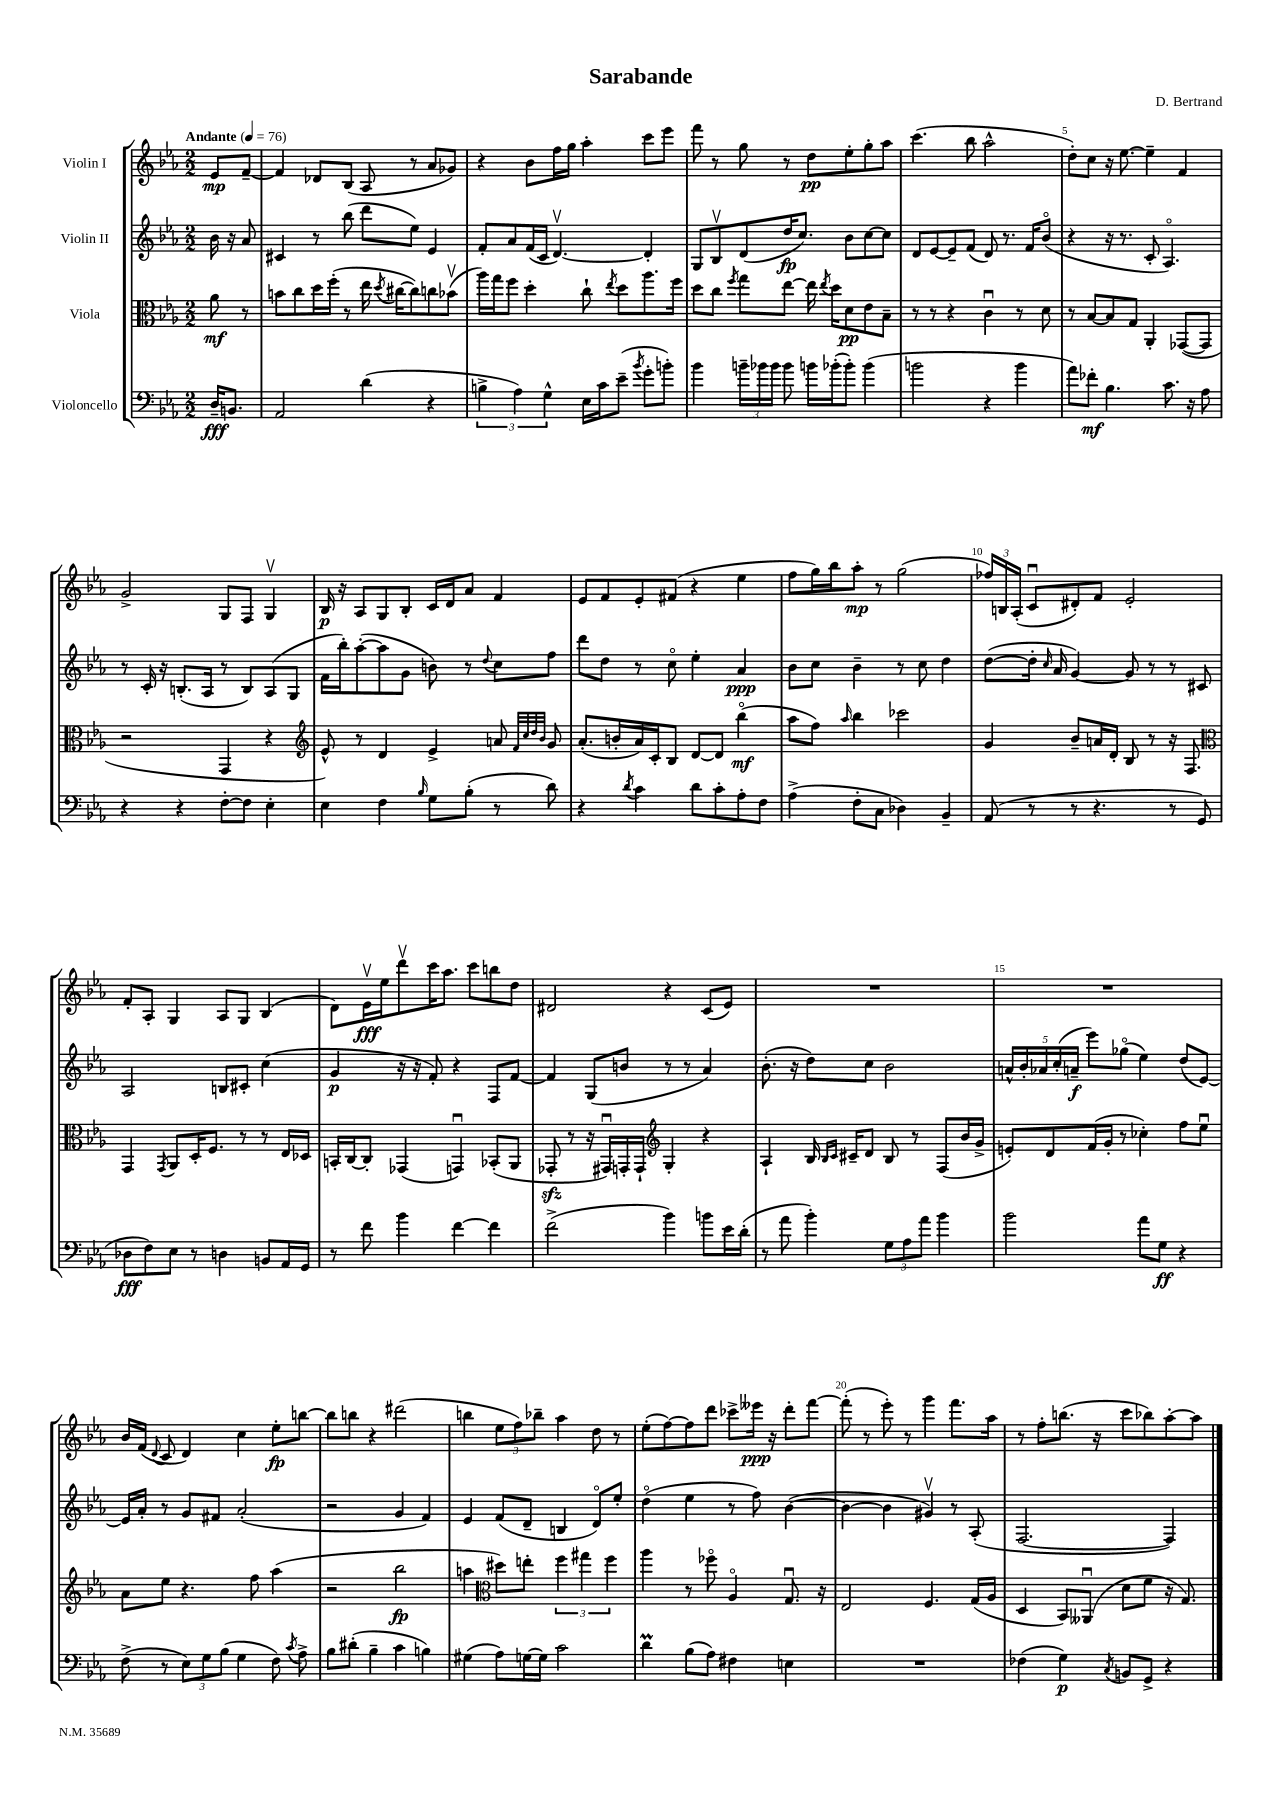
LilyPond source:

\header { title = "Sarabande" composer = "D. Bertrand" }
<<
\new StaffGroup <<
\new Staff = "s0" \with { instrumentName = "Violin I" } {
    \clef treble \key ees \major \numericTimeSignature \time 2/2 \partial 4 \tempo "Andante" 4 = 76
    \autoBeamOff ees'8[\mp f'8]~-- |
    f'4 des'8[ bes8]( aes8 r8 aes'8[ ges'8]) |
    r4 bes'8[ f''16 g''16] aes''4-. c'''8[ ees'''8] |
    f'''8 r8 g''8 r8 d''8[\pp ees''8-. g''8-. aes''8] |
    c'''4.( bes''8 aes''2-^ |
    d''8[-.) c''8] r16 ees''8.~ ees''4-- f'4 |
    g'2-> g8[ f8] g4\upbow |
    bes16\p r16 aes8[ g8 bes8]-. c'16[ d'16 aes'8] f'4 |
    ees'8[ f'8 ees'8-. fis'8]( r4 ees''4 |
    f''8[ g''16) bes''16 aes''8]-.\mp r8 g''2( |
    \tuplet 3/2 { fes''16[) b16 aes16]-.( } c'8[\downbow dis'8-.) f'8] ees'2-. |
    f'8[-. aes8]-. g4 aes8[ g8] bes4( |
    d'8[) ees'16\upbow\fff ees''16 d'''8\upbow c'''16 aes''8.] c'''8[ b''8 d''8] |
    dis'2 r4 c'8[( ees'8]) |
    R1 |
    R1 |
    bes'16[ f'16]( \appoggiatura { d'8 } c'8 d'4) c''4 ees''8[-.\fp b''8]~ |
    b''8[ b''8] r4 dis'''2( |
    b''4 \tuplet 3/2 { ees''8[ f''8) bes''8]-- } aes''4 d''8 r8 |
    ees''8[-.( f''8~) f''8 d'''8] ces'''8[-> eeses'''16]\ppp r16 d'''8[-. f'''8]~ |
    f'''8-.( r8 ees'''8-.) r8 g'''4 f'''8.[ aes''16] |
    r8 f''8[-. b''8.]( r16 c'''8[ bes''8) aes''8~-. aes''8] \bar "|." |
}
\new Staff = "s1" \with { instrumentName = "Violin II" } {
    \clef treble \key ees \major \numericTimeSignature \time 2/2 \partial 4
    \autoBeamOff bes'16 r16 aes'8 |
    cis'4 r8 bes''8( d'''8[ ees''8]) ees'4 |
    f'8[-. aes'8 f'16( c'16] d'4.~\upbow) d'4-. |
    g8[ bes8\upbow d'8( d''16\fp c''8.]) bes'8[ c''8~ c''8] |
    d'8[ ees'8~ ees'8-- f'8]( d'8) r8. f'16[ bes'8]\flageolet( |
    r4 r16 r8. c'8-. aes4.\flageolet) |
    r8 c'16-. r16 b8.[-.( aes16] r8 b8[) aes8( g8] |
    f'16[ bes''16-.) aes''8~-.( aes''8 g'8] b'8) r8 \appoggiatura { d''8 } c''8[ f''8] |
    d'''8[ d''8] r8 c''8\flageolet ees''4-. aes'4\ppp |
    bes'8[ c''8] bes'4-- r8 c''8 d''4 |
    d''8[~( d''16]-. \grace { c''16 } aes'16 g'4~) g'8 r8 r8 cis'8 |
    aes2 b8[ cis'8]-. c''4( |
    g'4\p r16 r16 f'8-.) r4 f8[ f'8]~ |
    f'4 g8[( b'8] r8 r8 aes'4) |
    bes'8.-.( r16 d''8[) c''8] bes'2 |
    \tuplet 5/4 { a'16[-^ bes'16-. aes'16 c''16-.( a'16]--\f } ees'''8[) ges''8]\flageolet( ees''4) d''8[( ees'8]~) |
    ees'16[ aes'16]-. r8 g'8[ fis'8] aes'2-.( |
    r2 g'4 f'4) |
    ees'4 f'8[( d'8]-- b4 d'8[\flageolet) ees''8]-. |
    d''4\flageolet( ees''4 r8 f''8) bes'4~( |
    bes'4~ bes'4 gis'4\upbow) r8 aes8-.( |
    f2.~ f4) \bar "|." |
}
\new Staff = "s2" \with { instrumentName = "Viola" } {
    \clef alto \key ees \major \numericTimeSignature \time 2/2 \partial 4
    \autoBeamOff aes'8\mf r8 |
    b'8[ c''8 d''16 f''16]-.( r8 ees''16 \acciaccatura { d''8 } cis''16[~ cis''8) c''8 bes'8]\upbow( |
    aes''16[) g''16 f''8] d''4-. c''8-! \acciaccatura { ees''8 } d''8[ aes''8. f''16] |
    d''8[ c''8] \acciaccatura { f''8 } g''8[ ees''8]~ ees''16 \acciaccatura { ees''8 } d''16[ d'8\pp ees'8 bes8]-- |
    r8 r8 r4 c'4\downbow r8 d'8 |
    r8 bes8[~ bes8 g8] aes,4-. ges,8[~( ges,8] |
    r2 g,4 r4 |
    \clef treble ees'8-^) r8 d'4 ees'4-> a'8 \grace { f'32[ c''32 d''32 bes'32] } g'8 |
    aes'8.[-.( b'16-. aes'16) c'16-. bes8] d'8[~ d'8] bes''4\flageolet\mf( |
    aes''8[ f''8]) \grace { aes''16 } bes''4 ces'''2 |
    g'4 bes'8[-- a'16 d'16]-. bes8 r8 r16 f8. |
    \clef alto g,4 \acciaccatura { g,8 } aes,8[ d16-. f8.] r8 r8 ees16[ des16] |
    b,16[-. c16~ c8]-. ges,4( g,4\downbow) bes,8[-.( aes,8] |
    ges,8-.\sfz r8 r16 gis,16[\downbow) g,16-. g,16]-! \clef treble g4-. r4 |
    aes4-! bes16 \grace { bes16[ c'16] } cis'16[-- d'8] bes8 r8 f8[( bes'16 g'16]-> |
    e'8[-.) d'8 f'16( g'16]-. r8 ces''4-.) f''8[ ees''8]\downbow |
    aes'8[ ees''8] r4. f''8 aes''4( |
    r2 bes''2\fp |
    a''4 \clef alto dis''8[) e''8]-. \tuplet 3/2 { f''4 gis''4 f''4 } |
    aes''4 r8 fes''8\flageolet aes4\flageolet g8.\downbow r16 |
    ees2 f4. g16[( aes16] |
    d4 bes,8[) aeses,8]\downbow( d'8[ f'8] r16 g8.) \bar "|." |
}
\new Staff = "s3" \with { instrumentName = "Violoncello" } {
    \clef bass \key ees \major \numericTimeSignature \time 2/2 \partial 4
    \autoBeamOff d16[--\fff b,8.] |
    aes,2 d'4( r4 |
    \tuplet 3/2 { b4-> aes4) g4-^ } ees16[ c'16 ees'8]--( \acciaccatura { bes'8 } g'8[-. b'8]-.) |
    bes'4 \tuplet 3/2 { b'16[-- bes'16 bes'16] } bes'8 b'16[ bes'16-.( bes'8]-.) bes'4( |
    b'2 r4 b'4 |
    aes'8[) fes'8]-.\mf bes4. c'8. r16 aes8 |
    r4 r4 f8[~-. f8] ees4-. |
    ees4 f4 \grace { bes16 } g8[ bes8]-.( r8 d'8) |
    r4 \acciaccatura { d'8 } c'4 d'8[ c'8-. aes8-. f8] |
    aes4->( f8[-. c8] des4) bes,4-- |
    aes,8( r8 r8 r4. r8 g,8 |
    des8[\fff f8) ees8] r8 d4 b,8[ aes,16 g,16] |
    r8 f'8 bes'4 f'4~ f'4 |
    f'2->( bes'4) b'8[ ees'16 d'16]-.( |
    r8 aes'8 bes'4-.) \tuplet 3/2 { g8[ aes8 aes'8] } bes'4 |
    bes'2 aes'8[ g8]\ff r4 |
    f8->( r8 \tuplet 3/2 { ees8[) g8 bes8]( } g4 f8) \acciaccatura { c'8 } aes8-> |
    bes8[ dis'8]-.( bes4-- c'4 b4) |
    gis4( aes8[) g16~ g16] c'2 |
    d'4\prall bes8[( aes8]) fis4 e4 |
    R1 |
    fes4( g4\p) \acciaccatura { c8 } b,8[ g,8]-> r4 \bar "|." |
}
>>
>>
\layout { \context { \Score \override BarNumber.break-visibility = ##(#f #t #t) barNumberVisibility = #(every-nth-bar-number-visible 5) } }
